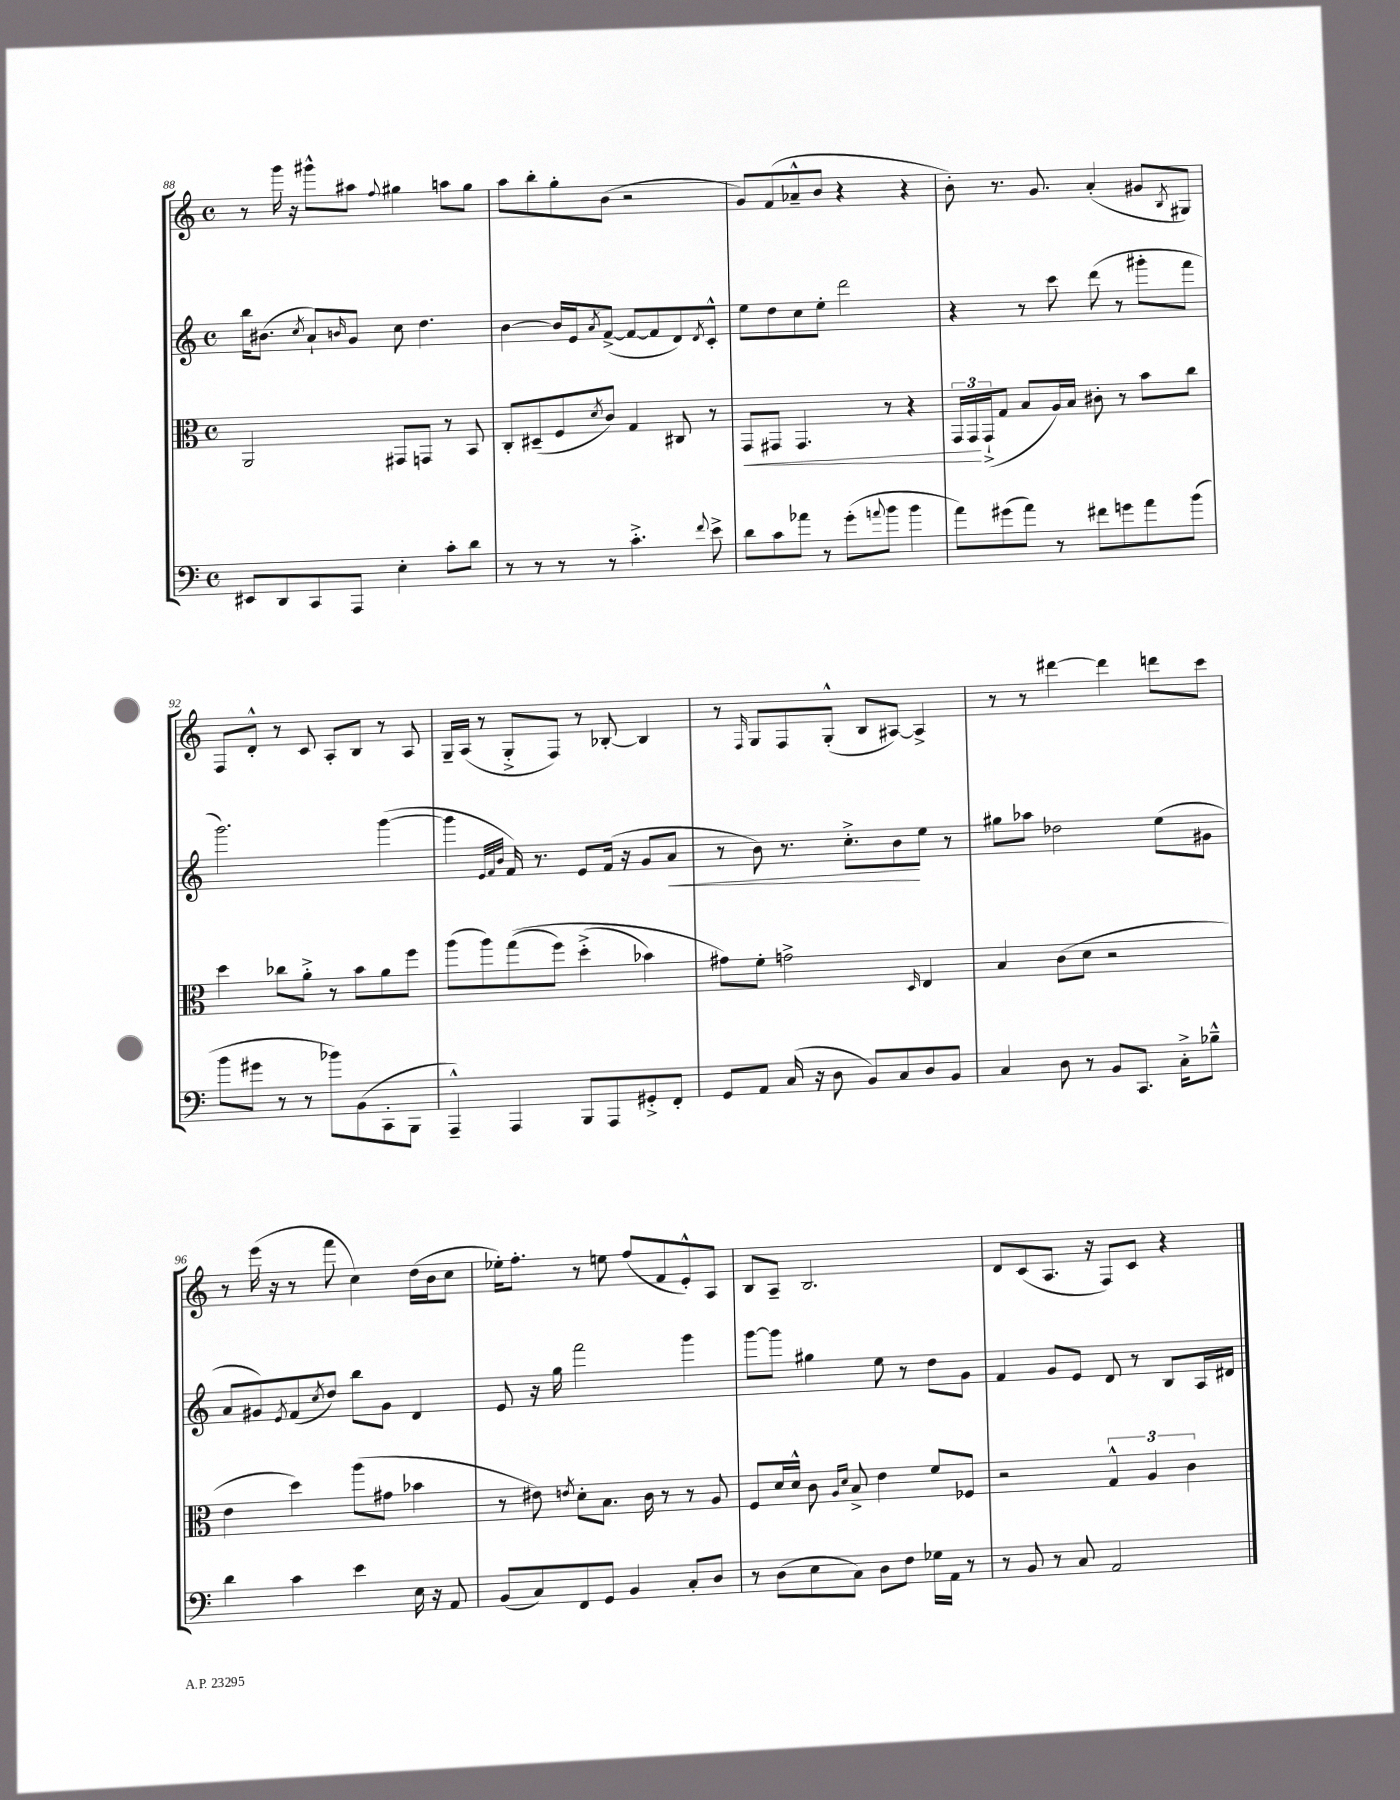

**kern	**kern	**kern	**kern
*staff4	*staff3	*staff2	*staff1
*clefF4	*clefC3	*clefG2	*clefG2
*k[]	*k[]	*k[]	*k[]
*M4/4	*M4/4	*M4/4	*M4/4
*met(c)	*met(c)	*met(c)	*met(c)
8EE#/L	2AA/	16bb\LK	8r
.	.	(8.b#\J	.
8DD/	.	.	16ggg\
.	.	.	16r
.	.	8qcc/	.
8CC/	.	8a`/L)	8ggg#^^\L
.	.	16qqb/	.
8AAA/J	.	8g/J	8aa#\J
.	.	.	8qqff/
4E'\	8GG#/L	8cc\	4gg#\
.	8GG/J	4.dd\	.
8c'\L	8r	.	8aa\L
8d\J	8BB/	.	8gg#\J
=	=	=	=
8r	8C'/L	[4b\	8aa\L
8r	(8D#~/	.	8bb'\
8r	8F/	16b/]LL	8gg'\
.	.	16e/J	.
.	8qd/	8qa/	.
8r	8c/J)	([8f^/J	(8b\J
4.c'^\	4G/	8f/_L	2r
.	.	8f/]	.
.	8C#/	8d/)	.
8qqf/	.	8qd/	.
8e^\	8r	8c'^^/J	.
=	=	=	=
8d\L	8GG/L	8ee\L	8g/L)
8c\	8GG#/J	8dd\	(8f/
8a-\J	4.GG#/	8cc\	8a-~^^/
8r	.	8ee'\J	8b/J
(8g'\L	.	2ddd\	4r
8qqa/	.	.	.
8b\J	8r	.	.
4b\	4r	.	4r
=	=	=	=
8a\L)	24GG/LL	4r	8b'\)
.	24GG/	.	.
.	(24GG`^/J	.	.
(8g#\	8G/J	.	8.r
8a\J)	8B/L	8r	.
.	.	.	8.g/
8r	16A/L)	8ccc\	.
.	16B/JJ	.	.
8f#\L	8c#'\	(8ddd\	(4a'/
8g\	8r	8r	.
8a\	8b\L	8ggg#'\L	8g#/L
.	.	.	8qB/
(8b\J	8cc\J	8fff\J	8G#/J)
=	=	=	=
8b\L	4dd\	2.ggg\)	8F/L
8g#\J	.	.	8d'^^/J
8r	8cc-\L	.	8r
8r	8a'^\J	.	8c/
8b-\L)	8r	.	8A'/L
(8BB\	8b\L	.	8B/J
8CC'\	8a\	([4ggg\	8r
8BBB\J	8ff\J	.	8A/
=	=	=	=
4AAA~^^/)	(8aa\L	4ggg\]	16G~/LL
.	.	.	(16A/JJ
.	8aa\)	.	8r
.	.	32qqe/LLL	.
.	.	32qqf/	.
.	.	32qqb/JJJ	.
4AAA/	&((8gg\	16f/)	8G'^/L
.	.	8.r	.
.	8ff\J)	.	8F/J)
8BBB/L	(4dd'^\	8e/L	8r
8AAA/	.	(16f/Jk	[8B-'/
.	.	16r	.
8GG#'^/	4b-\)	8g/L	4B-/]
8FF'/J	.	8a/J	.
=	=	=	=
8GG/L	8g#\L&)	8r	8r
.	.	.	16qqF/
8AA/J	8f'\J	8b\)	8G/L
(16C/	2g^\	8.r	8F/
16r	.	.	.
8D\	.	.	(8G'^^/J
.	.	8.cc'^\L	.
8BB/L)	.	.	8B/L
8C/	.	8b\	[8A#/J)
.	16qqD/	.	.
8D/	4E/	8ee\J	4A#^/]
8BB/J	.	8r	.
=	=	=	=
4C/	4B/	8gg#\L	8r
.	.	8aa-\J	8r
8D\	(8c\L	2dd-\	[4ddd#\
8r	8d\J	.	.
8BB/L	2r	.	4ddd#\]
8.CC/J	.	.	.
.	.	(8ee\L	8ddd\L
16C'^\LK	.	.	.
8B-~^^\J	.	8g#\J	8ccc\J
=	=	=	=
4d\	4e\	8a/L	8r
.	.	8g#/)	(16eee\
.	.	.	16r
.	.	8qe/	.
4c\	4dd\)	(8f/	8r
.	.	8qcc/	.
.	.	8dd/J)	8fff\
4e\	(8aa\L	8bb\L	4cc\)
.	8g#\J	8g#\J	.
16E\	4b-\	4d/	(16dd\LL
16r	.	.	16b\J
8AA/	.	.	8cc\J
=	=	=	=
(8BB/L	8r	8e/	16ee-'\LK)
.	.	.	8.ff'\J
8C/)	8e#\)	16r	.
.	.	16gg\	.
.	8qe/	.	.
8FF/	8d'\L	2fff\	8r
8GG/J	8.B\J	.	8ee\
4BB/	.	.	(8ff/L
.	16c\	.	.
.	8r	.	8f/
8C'/L	8r	4ggg\	8e'^^/)
8D/J	8A/	.	8A/J
=	=	=	=
8r	8F/L	[8ggg\L	8B/L
(8D\L	16d/L	8ggg\]J	8A~/J
.	16d^^/JJ	.	.
8E\	8c\	4gg#\	2.B/
.	16qqA/LL	.	.
.	16qqd/JJ	.	.
8C\J)	8B^/	.	.
8D\L	4e\	8ee\	.
8F\J	.	8r	.
16G-\LL	8f/L	8dd\L	.
16AA\JJ	.	.	.
8r	8F-/J	8g\J	.
=	=	=	=
8r	2r	4f/	8d/L
8BB/	.	.	(8c/
8r	.	8g/L	8.A/J
8C/	.	8e/J	.
.	.	.	16r
2AA/	6G^^/	8d/	8F/L)
.	.	8r	8c/J
.	6A/	.	.
.	.	8B/L	4r
.	6c\	.	.
.	.	16A/L	.
.	.	16d#/JJ	.
==	==	==	==
*-	*-	*-	*-
